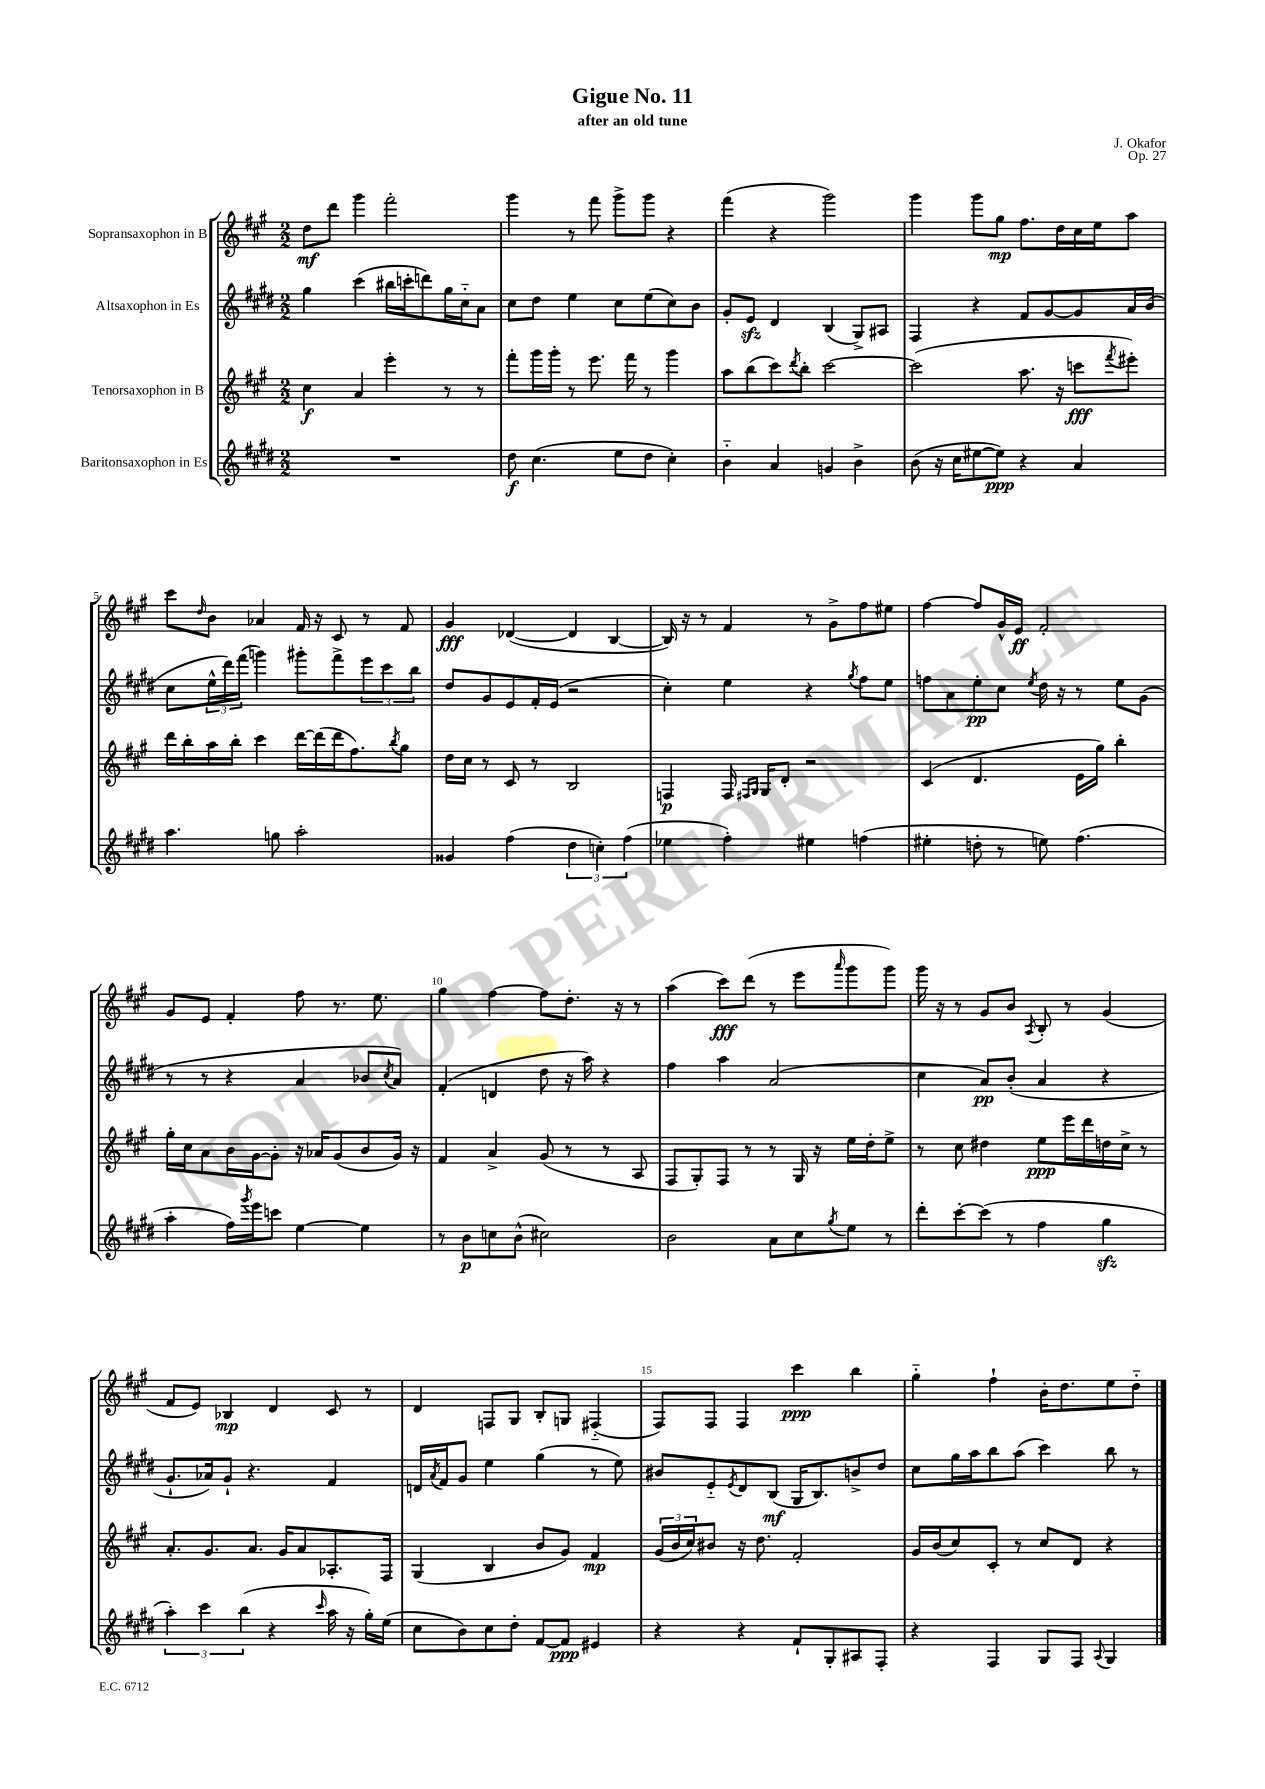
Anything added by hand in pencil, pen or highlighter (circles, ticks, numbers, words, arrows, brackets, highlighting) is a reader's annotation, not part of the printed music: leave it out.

**kern	**kern	**kern	**kern
*staff4	*staff3	*staff2	*staff1
*clefG2	*clefG2	*clefG2	*clefG2
*k[f#c#g#d#]	*k[f#c#g#]	*k[f#c#g#d#]	*k[f#c#g#]
*M2/2	*M2/2	*M2/2	*M2/2
1r	4cc#	4gg#	8dd
.	.	.	8ddd
.	4a	(4ccc#	4ggg#
.	4eee'	16bb#	2fff#'
.	.	16ccc'	.
.	.	8ddd)	.
.	8r	16gg#	.
.	.	16cc#'~	.
.	8r	8a	.
=	=	=	=
8dd#	8fff#'	8cc#	4ggg#
(4.cc#	16ggg#	8dd#	.
.	16ggg#'	.	.
.	8r	4ee	8r
.	8.eee	.	8fff#
8ee	.	8cc#	8ggg#^
.	16fff#	.	.
8dd#	8r	(8ee	8ggg#
4cc#')	4ggg#	8cc#)	4r
.	.	8b	.
=	=	=	=
4b'~	8aa	8g#'	(4fff#
.	(8bb	8e	.
4a	8ccc#)	4d#	4r
.	8qddd	.	.
.	8bb'	.	.
4g	[2ccc#	(4B	2ggg#)
4b^	.	8G#^)	.
.	.	8A#	.
=	=	=	=
(8b	(2ccc#]	4F#	4ggg#
16r	.	.	.
16cc#	.	.	.
[8ee#	.	4r	8ggg#
8ee#])	.	.	8gg#
4r	8.aa	8f#	8.ff#
.	.	[8g#	.
.	16r	.	16dd
4a	8ccc	8g#]	16cc#
.	.	.	16ee
.	8qfff#	.	.
.	8eee#')	16a	8aa
.	.	(16b	.
=	=	=	=
4.aa	16ddd	8cc#	8ccc#
.	16bb'	.	.
.	.	.	16qqdd
.	16aa	24ee^^	8b
.	.	24ddd#)	.
.	16bb'	.	.
.	.	(24fff#	.
.	4ccc#	4ggg)	4a-
8gg	.	.	.
2aa'	[16ddd	8ggg#'	16f#
.	(16ddd]	.	16r
.	16ddd	8fff#^	8c#
.	8.ff#)	.	.
.	.	12eee	8r
.	.	12ccc#	.
.	8qbb	.	.
.	8gg#	.	8f#
.	.	12bb	.
=	=	=	=
4g##	16dd	8dd#	4g#
.	16cc#	.	.
.	8r	8g#	.
(4ff#	8c#	8e	([4d-
.	8r	16f#'	.
.	.	(16e	.
6dd#	2B	2r	4d-]
6cc')	.	.	.
.	.	.	[4B
(6ff#	.	.	.
=	=	=	=
4ee-	4F	4cc#')	16B])
.	.	.	16r
.	.	.	8r
4ff#')	16F	4ee	4f#
.	16qqF#	.	.
.	16qqG#	.	.
.	16G#	.	.
.	8d'	.	.
4ee#	2r	4r	8r
.	.	.	8g#^
.	.	8qgg#	.
(4ff	.	8ff#	8ff#
.	.	8ee	8ee#
=	=	=	=
4ee#'	(4c#	8ff	[4ff#
.	.	8a	.
8dd'	4.d	8ee'	8ff#]
8r	.	8cc#	16g#^^
.	.	.	16e
.	.	8qee	.
8ee)	.	16dd#	2f#'
.	.	16r	.
(4.ff#	16e	8r	.
.	16gg#)	.	.
.	4bb'	8ee	.
.	.	(8g#	.
=	=	=	=
4aa'	16gg#'	8r	8g#
.	16cc#	.	.
.	8a	8r	8e
16ff#)	16b	4r	4f#'
8qggg#	.	.	.
16eee	[16g#	.	.
8ccc	8g#']	.	.
[4ee	16r	4a	8ff#
.	16a-	.	.
.	(8g#	.	8.r
4ee]	8b	8b-	.
.	.	.	8.ee
.	.	8qcc#	.
.	16g#)	8a)	.
.	16r	.	.
=	=	=	=
8r	4f#	(4f#'	4gg#
8b	.	.	.
8cc	4a^	4d	[4ff#
(8b^^	.	.	.
2cc#)	(8g#	8dd#	8ff#]
.	8r	16r	8.dd'
.	.	16aa)	.
.	8r	4r	.
.	.	.	16r
.	8A	.	8r
=	=	=	=
2b	8F#	4ff#	(4aa
.	8G#')	.	.
.	8F#	4aa	8ccc#)
.	8r	.	(8ddd
8a	8r	(2a	8r
8cc#	16G#	.	8eee
.	16r	.	.
8qgg#	.	.	16qqaaa
8ee	16ee	.	8ggg#
.	16dd'	.	.
8r	8ee^	.	8ggg#)
=	=	=	=
8ddd#'	8r	4cc#	16ggg#
.	.	.	16r
[8ccc#'	8cc#	.	8r
(8ccc#]	4dd#	8a)	8g#
8r	.	(8b'	8b
.	.	.	8qA
4ff#	8ee	4a	8B'
.	16eee	.	8r
.	16ddd	.	.
4gg#	16dd	4r	(4g#
.	16cc#^	.	.
.	8r	.	.
=	=	=	=
6aa')	8.a'	8.g#`	8f#
.	.	.	8e)
6ccc#	.	.	.
.	8.g#	16a-)	.
.	.	8g#`	4B-
(6bb	.	.	.
.	8.a	4.r	.
4r	.	.	4d
.	16g#	.	.
.	8a	.	.
16qqccc#	.	.	.
16aa	8.A-'	4f#	8c#
16r	.	.	.
16gg#')	.	.	8r
(16ee	16F#	.	.
=	=	=	=
8cc#	(4G#	16d	4d
.	.	8qa	.
.	.	16f#	.
8b)	.	8g#	.
8cc#	4B	4ee	8F
8dd#'	.	.	8G#
[8f#	8b	(4gg#	8B'
8f#]	8g#)	.	8G
4e#	4f#	8r	(4F#'~
.	.	8ee)	.
=	=	=	=
4r	(24g#	8b#	8F#)
.	24b	.	.
.	24cc#)	.	.
.	8b#	8e'~	8F#
.	.	8qe	.
4r	16r	8d#	4F#
.	8.dd	.	.
.	.	(8B	.
8f#`	2f#'	16G#	4ccc#
.	.	8.B)	.
8G#'	.	.	.
8A#	.	8b^	4bb
8F#'	.	8dd#	.
=	=	=	=
4r	16g#	8cc#	4gg#'~
.	(16b	.	.
.	8cc#)	16gg#	.
.	.	16aa	.
4F#	8c#'	8bb	4ff#`
.	8r	(8aa	.
8G#	8cc#	4ccc#)	16b'
.	.	.	8.dd
8F#	8d	.	.
8qqA	.	.	.
4G#	4r	8bb	8ee
.	.	8r	8dd'~
==	==	==	==
*-	*-	*-	*-
